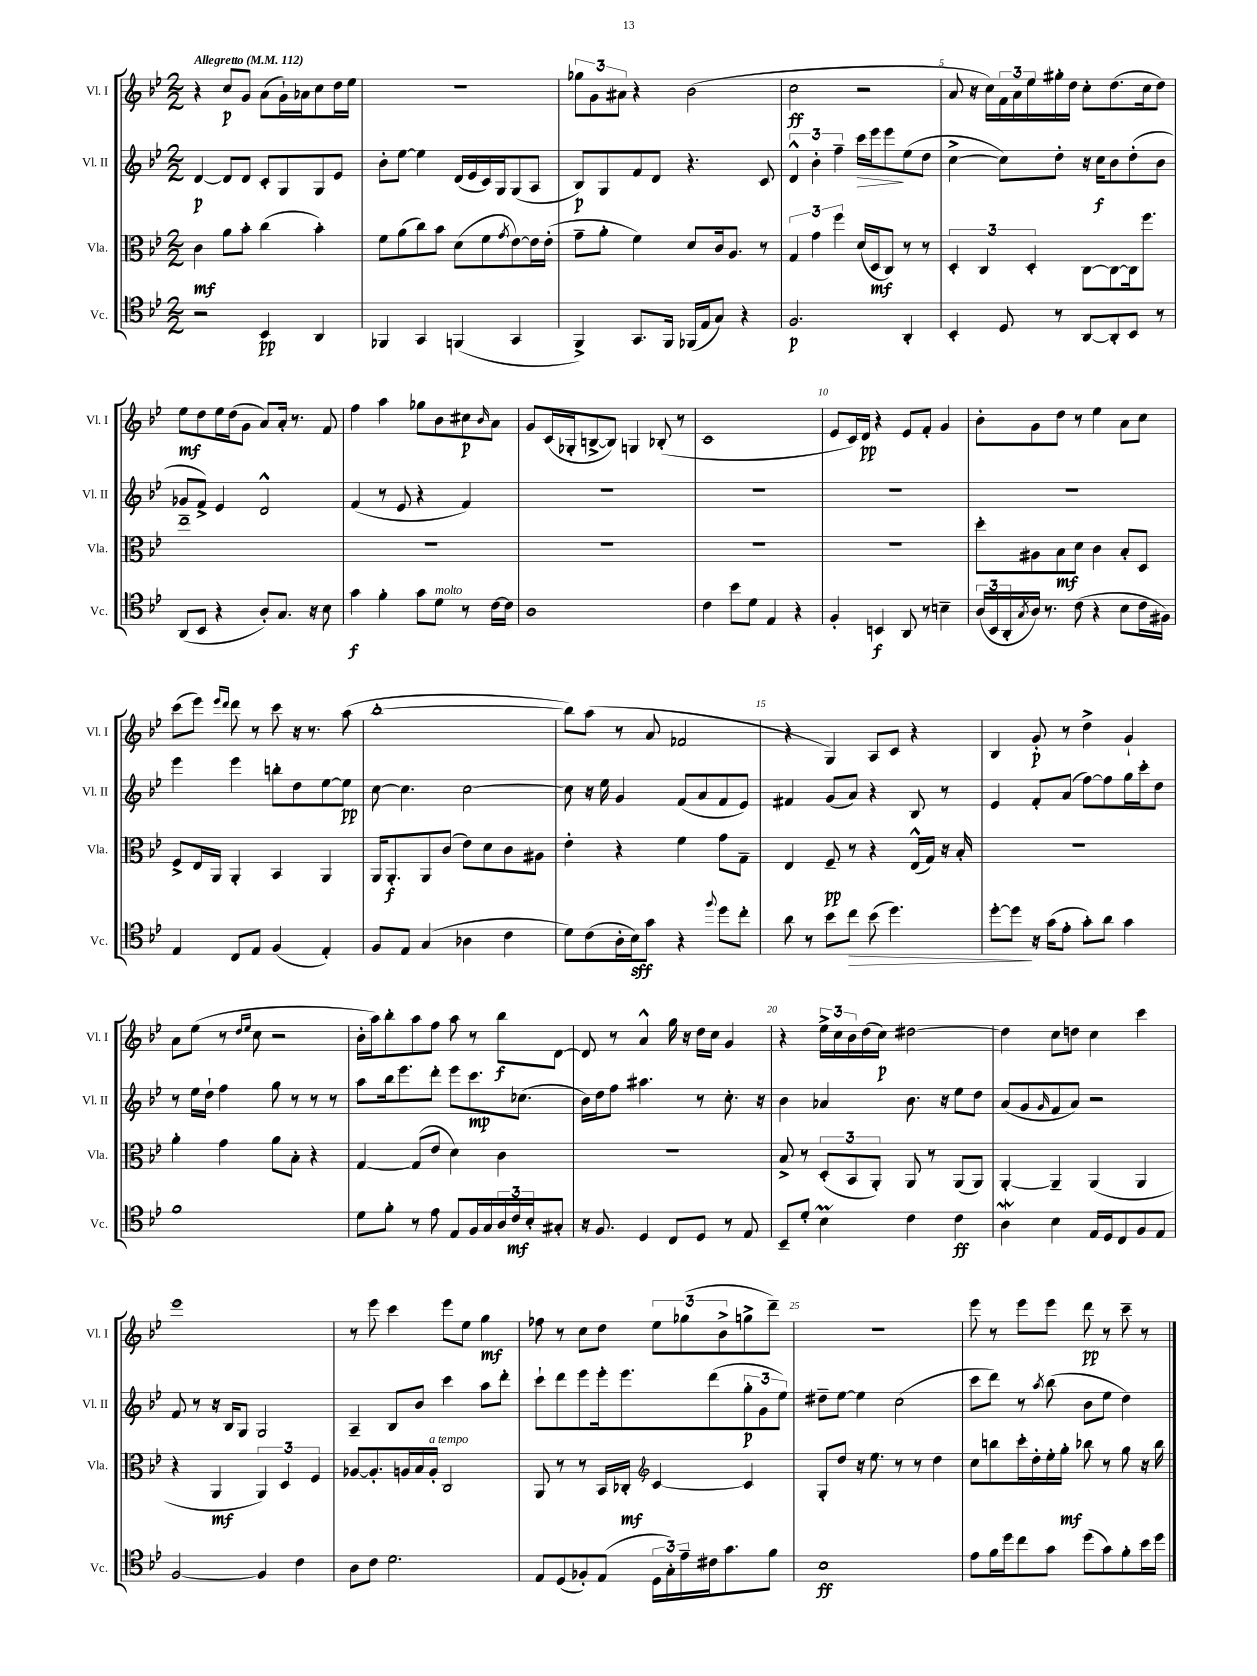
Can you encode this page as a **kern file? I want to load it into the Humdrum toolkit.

**kern	**kern	**kern	**kern
*staff4	*staff3	*staff2	*staff1
*clefC4	*clefC3	*clefG2	*clefG2
*k[b-e-]	*k[b-e-]	*k[b-e-]	*k[b-e-]
*M2/2	*M2/2	*M2/2	*M2/2
*MM112	*MM112	*MM112	*MM112
2r	4c	[4d	4r
.	8a	8d]	8cc
.	8b-'	8d	8g
4BB-	(4cc	8c'	(8a
.	.	8G	16g`)
.	.	.	16a-
4AA	4b-')	8G	8cc
.	.	8e-	16dd
.	.	.	16ee-
=	=	=	=
4FF-	8f	8b-'	1r
.	(8a	[8ee-	.
4GG	8cc)	4ee-]	.
.	8b-	.	.
(4FF	(8d	(16d	.
.	.	16e-	.
.	8f	16c)	.
.	.	16G	.
.	8qg	.	.
4GG	[8e-)	(8G	.
.	16e-]	8A	.
.	(16e-'	.	.
=	=	=	=
4FF^)	8g~	8B-)	12gg-
.	.	.	12g
.	8a'	8G	.
.	.	.	12a#
8.GG	4f)	8f	4r
.	.	8d	.
16FF	.	.	.
(16FF-	8d	4.r	(2b-
16E-	.	.	.
8G)	16c	.	.
.	8.A	.	.
4r	.	.	.
.	8r	8c	.
=	=	=	=
2.F	6G	6d^^	2cc
.	6g	6b-'	.
.	6ff	6ff~	.
.	(16d	16ccc	2r
.	16D	16eee-	.
.	8C)	8eee-	.
4AA'	8r	(8ee-	.
.	8r	8dd	.
=	=	=	=
4BB-'	6D'	[4cc^	8a
.	.	.	16r
.	6C	.	.
.	.	.	16cc)
8D	.	8cc])	24f
.	.	.	24a
.	6D'	.	24ee-
8r	.	8dd'	16gg#'
.	.	.	16dd
[8AA	[8C	16r	8cc'
.	.	16cc	.
8AA']	8C_	8b-	(8.dd
8BB-	16C]	(8dd'	.
.	8.ff	.	16cc
8r	.	8b-	8dd)
=	=	=	=
(8AA	1ee-~	8g-	8ee-
8BB-	.	8f^)	8dd
4r	.	4e-	16ee-
.	.	.	(16dd
.	.	.	8g
8A')	.	2d^^	8a)
8.G	.	.	16a'
.	.	.	8.r
16r	.	.	.
8B-	.	.	8f
=	=	=	=
4g	1r	(4f	4ff
4f'	.	8r	4aa
.	.	8e-	.
8g	.	4r	8gg-
8d	.	.	8b-
8r	.	4f)	8cc#
.	.	.	16qqb-
[16c	.	.	8a
16c]	.	.	.
=	=	=	=
1A	1r	1r	8g
.	.	.	(16c
.	.	.	16G-'
.	.	.	[8B^
.	.	.	8B])
.	.	.	4G
.	.	.	(8B-'
.	.	.	8r
=	=	=	=
4c	1r	1r	1c
8b-	.	.	.
8d	.	.	.
4E-	.	.	.
4r	.	.	.
=	=	=	=
4F'	1r	1r	8e-
.	.	.	16c)
.	.	.	16d
4BB	.	.	4r
8AA	.	.	8e-
8r	.	.	8f'
4B~	.	.	4g
=	=	=	=
(24A	8dd'	1r	8b-'
24BB-	.	.	.
24AA'	.	.	.
8qG	.	.	.
16A)	8A#	.	8g
8.r	.	.	.
.	8B-	.	8dd
(8c	8d	.	8r
4r	4c	.	4ee-
8B-	8B-'	.	8a
16c	8D	.	8cc
16F#)	.	.	.
=	=	=	=
4E-	8F^	4eee-	(8ccc
.	16E-	.	8eee-)
.	16AA	.	.
.	.	.	16qqeee-
.	.	.	16qqddd
8C	4AA'	4eee-	8ddd
8E-	.	.	8r
(4F	4BB-	8bb'	8ccc
.	.	8dd	16r
.	.	.	8.r
4E-')	4AA	[8ee-	.
.	.	8ee-]	(8aa
=	=	=	=
8F	16AA	[8cc	[1bb-'
.	8.AA'	.	.
8E-	.	4.cc]	.
(4G	8AA	.	.
.	(8c	.	.
4A-	8e-)	[2cc	.
.	8d	.	.
4c	8c	.	.
.	8A#	.	.
=	=	=	=
8d)	4e-'	8cc]	8bb-])
(8c	.	16r	(8aa
.	.	16ee-	.
16A'	4r	4g	8r
16B-)	.	.	.
8g	.	.	8a
4r	4f	(8f	2f-
.	.	8a	.
8qqff	.	.	.
8dd	8g	8f	.
8cc'	8G~	8e-)	.
=	=	=	=
8a	4E-	4f#	4r
8r	.	.	.
8b-	8F~	(8g	4G)
8cc	8r	8a)	.
(8b-	4r	4r	8A
4.dd)	.	.	8c
.	(16E-^^	8B-	4r
.	16G)	.	.
.	16r	8r	.
.	16B-'	.	.
=	=	=	=
[8dd'	1r	4e-	4B-
8dd]	.	.	.
16r	.	8f'	8g'
(16g	.	.	.
8e-'	.	(8a	8r
8g')	.	[8ff)	4dd^
8a	.	8ff]	.
4g	.	16gg	4g`
.	.	16ccc'	.
.	.	8dd	.
=	=	=	=
1f	4a'	8r	8a
.	.	16ee-	(8ee-
.	.	16dd`	.
.	4g	4ff	8r
.	.	.	16qqdd
.	.	.	16qqee-
.	.	.	8cc
.	8a	8gg	2r
.	8B-'	8r	.
.	4r	8r	.
.	.	8r	.
=	=	=	=
8d	[4G	8aa	16b-'
.	.	.	16aa)
8f'	.	16bb-	8bb-'
.	.	8.eee-	.
8r	(8G]	.	8aa
8e-	8e-	8ddd'	8ff
8E-	4d)	8eee-	8aa
16F	.	8.ccc	8r
16G	.	.	.
24A	4c	.	8bb-
24c	.	.	.
.	.	(8.cc-	.
24B-'	.	.	.
8G#'	.	.	[8d
=	=	=	=
16r	1r	16b-)	8d]
8.F	.	16dd	.
.	.	8ff	8r
4D	.	4.aa#	4a^^
8C	.	.	16gg
.	.	.	16r
8D	.	8r	16dd
.	.	.	16cc
8r	.	8.cc'	4g
8E-	.	.	.
.	.	16r	.
=	=	=	=
8BB-~	8B-^	4b-	4r
8d'	8r	.	.
4B-	(12D'	4a-	24ee-^
.	.	.	24cc
.	12BB-	.	24b-
.	.	.	(16dd
.	12AA')	.	.
.	.	.	16cc)
4c	8AA	8.b-	[2dd#
.	8r	.	.
.	.	16r	.
4c	(8AA	8ee-	.
.	8AA)	8dd	.
=	=	=	=
4A	[4AA'	(8a	4dd#]
.	.	8g	.
.	.	16qqg	.
4B-	4AA~]	8f	8cc
.	.	8a)	8dd
16E-	(4AA	2r	4cc
16D	.	.	.
8C	.	.	.
8F	4AA	.	4ccc
8E-	.	.	.
=	=	=	=
[2F	4r	8f	1eee-
.	.	8r	.
.	4AA	16r	.
.	.	16B-	.
.	.	8G	.
4F]	6AA)	2G	.
.	6D	.	.
4c	.	.	.
.	6F	.	.
=	=	=	=
8A	[8A-	4A~	8r
8c	8.A-']	.	8eee-
2.d	.	8B-	4ccc
.	16A	.	.
.	16B-	8b-	.
.	16A'	.	.
.	2C	4ccc	8eee-
.	.	.	8ee-
.	.	8aa	4gg
.	.	8ddd'	.
=	=	=	=
8E-	8AA	8ccc`	8ff-
(8D	8r	8ddd	8r
8F-')	8r	8eee-	8cc
(8E-	16BB-	16eee-'	8dd
.	16C-'	8.eee-	.
*	*clefG2	*	*
24D	[4c	.	12ee-
24G')	.	.	.
24e-~	.	.	(12gg-
16c#	.	(8ddd	.
.	.	.	12b-^
8.g	.	.	.
.	4c]	12gg'	8gg^
.	.	12g	.
8f	.	.	8ddd~)
.	.	12ee-)	.
=	=	=	=
1B-	8G'	8dd#~	1r
.	8dd	[8ee-	.
.	16r	4ee-]	.
.	8.ee-	.	.
.	8r	(2cc	.
.	8r	.	.
.	4dd	.	.
=	=	=	=
8e-	8cc	8ccc	8eee-
16f	8bb	8ddd)	8r
16dd	.	.	.
8cc	16ccc'	8r	8eee-
.	16dd'	.	.
.	.	8qaa	.
8g	16ee-'	(8bb-	8eee-
.	16gg'	.	.
(8dd	8bb-	8b-	8ddd
8g)	8r	8ee-	8r
8f'	8gg	4dd)	8ccc~
16b-	16r	.	8r
16dd	16bb-	.	.
==	==	==	==
*-	*-	*-	*-
